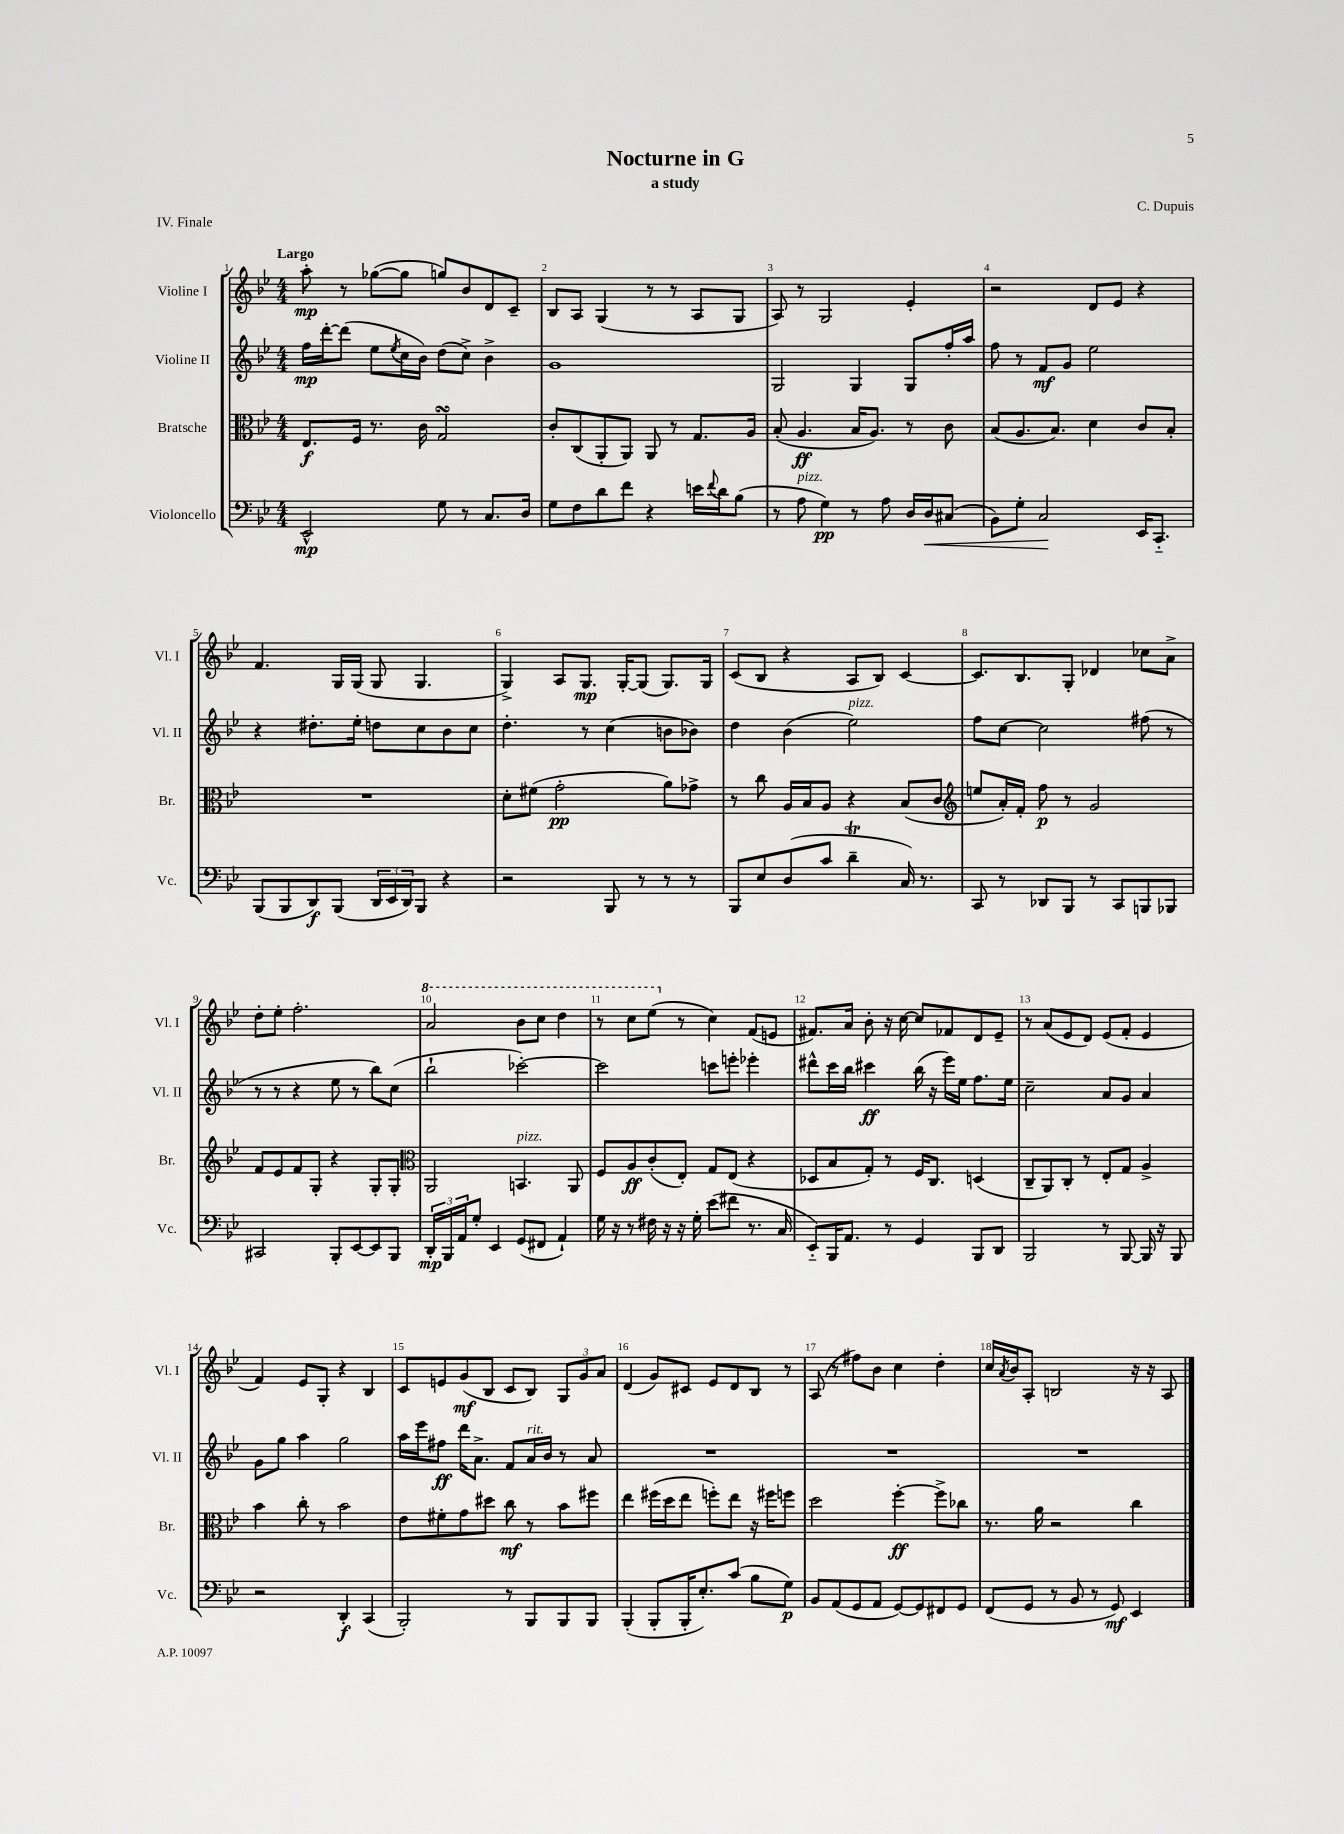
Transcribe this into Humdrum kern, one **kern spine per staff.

**kern	**dynam	**kern	**dynam	**kern	**dynam	**kern	**dynam
*part4	*part4	*part3	*part3	*part2	*part2	*part1	*part1
*staff4	*staff4	*staff3	*staff3	*staff2	*staff2	*staff1	*staff1
*I"Violoncello	*	*I"Bratsche	*	*I"Violine II	*	*I"Violine I	*
*I'Vc.	*	*I'Br.	*	*I'Vl. II	*	*I'Vl. I	*
*clefF4	*	*clefC3	*	*clefG2	*	*clefG2	*
*k[b-e-]	*	*k[b-e-]	*	*k[b-e-]	*	*k[b-e-]	*
*M4/4	*	*M4/4	*	*M4/4	*	*M4/4	*
=1	=1	=1	=1	=1	=1	=1	=1
!	!	!	!	!	!	!LO:TX:a:B:t=Largo	!
2EE-^^/	mp	8.E-/L	f	16ff\LL	mp	8aa'\	mp
.	.	.	.	[16ddd'\J	.	.	.
.	.	.	.	(8ddd\J]	.	8r	.
.	.	16F/Jk	.	.	.	.	.
.	.	8.r	.	8ee-\L	.	([8gg-X\L	.
.	.	.	.	8qee-/	.	.	.
.	.	.	.	16cc\L	.	8gg-\J]	.
.	.	16c\	.	16b-\JJ)	.	.	.
8G\	.	2GsSSS/	.	(8dd\L	.	8ggn/L)	.
8r	.	.	.	8cc^\J)	.	8b-/	.
8.C/L	.	.	.	4b-^\	.	8d/	.
.	.	.	.	.	.	8c~/J	.
16D/Jk	.	.	.	.	.	.	.
=2	=2	=2	=2	=2	=2	=2	=2
8G\L	.	8c'/L	.	1g	.	8B-/L	.
8F\	.	(8C/	.	.	.	8A/J	.
8d\	.	8AA'/	.	.	.	(4G/	.
8f\J	.	8AA/J)	.	.	.	.	.
4r	.	8AA/	.	.	.	8r	.
.	.	8r	.	.	.	8r	.
16en\LL	.	8.G/L	.	.	.	8A/L	.
8qqf/	.	.	.	.	.	.	.
16d\J	.	.	.	.	.	.	.
(8B-\J	.	.	.	.	.	8G/J	.
.	.	16A/Jk	.	.	.	.	.
=3	=3	=3	=3	=3	=3	=3	=3
8r	.	(8B-'/	.	2G/	.	8A/)	.
!LO:TX:a:i:t=pizz.	!	!	!	!	!	!	!
8A\	.	4.A/	ff	.	.	8r	.
4G\)	pp	.	.	.	.	2G/	.
8r	.	16B-/KL	.	4G/	.	.	.
.	.	8.A/J)	.	.	.	.	.
8A\	.	.	.	.	.	.	.
16D/LL	.	8r	.	8G/L	.	4e-'/	.
!	!LO:HP:b	!	!	!	!	!	!
16D/J	<	.	.	.	.	.	.
(8C#X/J	.	8c\	.	16ff'/L	.	.	.
.	.	.	.	16aa/JJ	.	.	.
=4	=4	=4	=4	=4	=4	=4	=4
8BB-\L)	.	(8B-/L	.	8ff\	.	2r	.
8G'\J	.	8.A/	.	8r	.	.	.
2C/	.	.	.	8f/L	mf	.	.
.	.	8.B-/J)	.	.	.	.	.
.	.	.	.	8g/J	.	.	.
.	.	4d\	.	2ee-\	.	8d/L	.
.	.	.	.	.	.	8e-/J	.
16EE-/KL	[	8c/L	.	.	.	4r	.
8.CC/J	.	.	.	.	.	.	.
.	.	8B-'/J	.	.	.	.	.
!!LO:LB:g=z
=5	=5	=5	=5	=5	=5	=5	=5
(8BBB-/L	.	1r	.	4r	.	4.f/	.
8BBB-/	.	.	.	.	.	.	.
8DD/)	f	.	.	8.dd#X'\L	.	.	.
(8BBB-/J	.	.	.	.	.	16G/LL	.
.	.	.	.	16ee-'\Jk	.	(16G/JJ	.
24DD/LL	.	.	.	8ddn\L	.	8G/	.
24EE-/	.	.	.	.	.	.	.
24DD/J)	.	.	.	.	.	.	.
8BBB-/J	.	.	.	8cc\	.	4.G/	.
4r	.	.	.	8b-\	.	.	.
.	.	.	.	8cc\J	.	.	.
=6	=6	=6	=6	=6	=6	=6	=6
2r	.	8d'\L	.	4.dd'\	.	4G^/)	.
.	.	(8f#X\J	.	.	.	.	.
.	.	2g'\	pp	.	.	8A/L	.
.	.	.	.	8r	.	8.G/J	mp
8BBB-/	.	.	.	(4cc\	.	.	.
.	.	.	.	.	.	[16G'/KL	.
8r	.	.	.	.	.	(8G/J]	.
8r	.	8a\L)	.	8bn\L	.	8.G/L)	.
8r	.	8g-X^\J	.	8b-X\J)	.	.	.
.	.	.	.	.	.	16G/Jk	.
=7	=7	=7	=7	=7	=7	=7	=7
8BBB-/L	.	8r	.	4dd\	.	(8c/L	.
8E-/	.	8cc\	.	.	.	8B-/J	.
(8D/	.	16A/LL	.	(4b-\	.	4r	.
.	.	16B-/J	.	.	.	.	.
8c/J	.	8A/J	.	.	.	.	.
!	!	!	!	!LO:TX:a:i:t=pizz.	!	!	!
4dt~\	.	4r	.	2ee-\)	.	8A/L	.
.	.	.	.	.	.	8B-/J)	.
16C/)	.	(8B-/L	.	.	.	[4c/	.
8.r	.	.	.	.	.	.	.
.	.	8c/J	.	.	.	.	.
=8	=8	=8	=8	=8	=8	=8	=8
*	*	*clefG2	*	*	*	*	*
8CC/	.	8een/L	.	8ff\L	.	8.c/L]	.
8r	.	16a'/L)	.	[8cc\J	.	.	.
.	.	16f'/JJ	.	.	.	8.B-/	.
8DD-X/L	.	8ff\	p	2cc\]	.	.	.
8BBB-/J	.	8r	.	.	.	8G'/J	.
8r	.	2g/	.	.	.	4d-X/	.
8CC/L	.	.	.	.	.	.	.
8BBBn/	.	.	.	(8ff#X\	.	8cc-X\L	.
8BBB-X/J	.	.	.	8r	.	8a^\J	.
!!LO:LB:g=z
=9	=9	=9	=9	=9	=9	=9	=9
2CC#X/	.	8f/L	.	8r	.	8dd'\L	.
.	.	8e-/	.	8r	.	8ee-'\J	.
.	.	8f/	.	4r	.	2.ff'\	.
.	.	8G'/J	.	.	.	.	.
8BBB-'/L	.	4r	.	8ee-\	.	.	.
[8EE-/	.	.	.	8r	.	.	.
8EE-/]	.	8G'/L	.	8bb-\L)	.	.	.
8BBB-/J	.	8G'/J	.	(8cc\J	.	.	.
=10	=10	=10	=10	=10	=10	=10	=10
*	*	*clefC3	*	*	*	*	*
*	*	*	*	*	*	*8va	*
24DD'/LL	mp	2AA/	.	2bb-`\	.	2aa/	.
24BBB-/	.	.	.	.	.	.	.
24AA/J	.	.	.	.	.	.	.
8G'/J	.	.	.	.	.	.	.
4EE-/	.	.	.	.	.	.	.
!	!	!LO:TX:a:i:t=pizz.	!	!	!	!	!
(8GG/L	.	4.BBn/	.	[2ccc-X'\)	.	8bb-\L	.
8FF#X/J	.	.	.	.	.	8ccc\J	.
4AA`/)	.	.	.	.	.	4ddd\	.
.	.	8AA/	.	.	.	.	.
=11	=11	=11	=11	=11	=11	=11	=11
16G\	.	8F/L	.	2ccc-\]	.	8r	.
16r	.	.	.	.	.	.	.
8r	.	8A/	ff	.	.	8ccc\L	.
16F#X\	.	(8c'/	.	.	.	(8eee-\J	.
16r	.	.	.	.	.	.	.
*	*	*	*	*	*	*X8va	*
16r	.	8E-'/J)	.	.	.	8r	.
16G'\	.	.	.	.	.	.	.
(8e-\L	.	8G/L	.	8cccn\L	.	4cc\)	.
8f#X\J	.	(8E-/J	.	8eeen'\J	.	.	.
8.r	.	4r	.	4eee-X'\	.	(8f/L	.
.	.	.	.	.	.	8en/J	.
16C/	.	.	.	.	.	.	.
=12	=12	=12	=12	=12	=12	=12	=12
8EE-/L)	.	8D-X/L	.	8ddd#X^^\L	.	8.f#X/L)	.
16BBB-/K	.	8B-/	.	16ccc\L	.	.	.
8.AA/J	.	.	.	16bb-\JJ	.	16a/Jk	.
.	.	8G'/J)	.	4ccc#X\	ff	8b-'\	.
8r	.	8r	.	.	.	16r	.
.	.	.	.	.	.	[16cc\	.
4GG/	.	16F/KL	.	(16bb-\	.	8cc/L]	.
.	.	8.C/J	.	16r	.	.	.
.	.	.	.	16eee-\LL)	.	8f-X/	.
.	.	.	.	16ee-\JJ	.	.	.
8BBB-/L	.	(4Dn/	.	8.ff\L	.	8d/	.
8DD/J	.	.	.	.	.	8e-~/J	.
.	.	.	.	16ee-\Jk	.	.	.
=13	=13	=13	=13	=13	=13	=13	=13
2BBB-/	.	8C~/L	.	2cc~\	.	8r	.
.	.	8AA/)	.	.	.	(8a/L	.
.	.	8C'/J	.	.	.	8e-/	.
.	.	8r	.	.	.	8d/J)	.
8r	.	8E-'/L	.	8a/L	.	(8e-/L	.
[8BBB-/	.	8G/J	.	8g/J	.	8f'/J	.
16BBB-/]	.	4A^/	.	4a/	.	4e-/	.
16r	.	.	.	.	.	.	.
8BBB-/	.	.	.	.	.	.	.
!!LO:LB:g=z
=14	=14	=14	=14	=14	=14	=14	=14
2r	.	4b-\	.	8g\L	.	4f/)	.
.	.	.	.	8gg\J	.	.	.
.	.	8cc'\	.	4aa\	.	8e-/L	.
.	.	8r	.	.	.	8G'/J	.
4DD'/	f	2b-\	.	2gg\	.	4r	.
(4CC/	.	.	.	.	.	4B-/	.
=15	=15	=15	=15	=15	=15	=15	=15
2BBB-'/)	.	8e-\L	.	16aa\LL	.	8c/L	.
.	.	.	.	16eee-\J	.	.	.
.	.	8f#X'\	.	8ff#X\J	ff	8en/	.
.	.	8g\	.	16ddd\KL	.	(8g/	mf
.	.	.	.	8.a^\J	.	.	.
.	.	8dd#X\J	.	.	.	8B-/J	.
8r	.	8cc\	mf	8f/L	.	8c/L	.
!	!	!	!	!LO:TX:a:i:t=rit.	!	!	!
8BBB-/L	.	8r	.	16a/L	.	8B-/J)	.
.	.	.	.	16b-/JJ	.	.	.
8BBB-/	.	8b-\L	.	8r	.	12G/L	.
.	.	.	.	.	.	12g/	.
8BBB-/J	.	8ff#X\J	.	8a/	.	.	.
.	.	.	.	.	.	12a/J	.
=16	=16	=16	=16	=16	=16	=16	=16
(4BBB-'/	.	4ee-\	.	1r	.	(4d/	.
8BBB-'/L	.	(16ff#X\LL	.	.	.	8g/L)	.
.	.	16dd\J	.	.	.	.	.
16BBB-'/K	.	8ee-\J	.	.	.	8c#X/J	.
8.E-'/)	.	.	.	.	.	.	.
.	.	8ffn'\L)	.	.	.	8e-/L	.
(8c/J	.	8ee-\J	.	.	.	8d/	.
8B-\L	.	16r	.	.	.	8B-/J	.
.	.	16ff#X\KL	.	.	.	.	.
8G\J)	p	8ffn\J	.	.	.	8r	.
=17	=17	=17	=17	=17	=17	=17	=17
8BB-/L	.	2dd\	.	1r	.	(8A/	.
(8AA/	.	.	.	.	.	8r	.
8GG/	.	.	.	.	.	8ff#X\L)	.
8AA/J	.	.	.	.	.	8b-\J	.
[8GG/L)	.	[4ff'\	ff	.	.	4cc\	.
8GG/]	.	.	.	.	.	.	.
8FF#X/	.	8ff^\L]	.	.	.	4dd'\	.
8GG/J	.	8cc-X\J	.	.	.	.	.
=18	=18	=18	=18	=18	=18	=18	=18
(8FF/L	.	8.r	.	1r	.	16cc/LL	.
.	.	.	.	.	.	8qa/	.
.	.	.	.	.	.	16b-/J	.
8GG/J	.	.	.	.	.	8A'/J	.
.	.	16a\	.	.	.	.	.
8r	.	2r	.	.	.	2Bn/	.
8BB-/	.	.	.	.	.	.	.
8r	.	.	.	.	.	.	.
8GG/)	mf	.	.	.	.	.	.
4EE-/	.	4cc\	.	.	.	16r	.
.	.	.	.	.	.	16r	.
.	.	.	.	.	.	8A/	.
==	==	==	==	==	==	==	==
*-	*-	*-	*-	*-	*-	*-	*-
